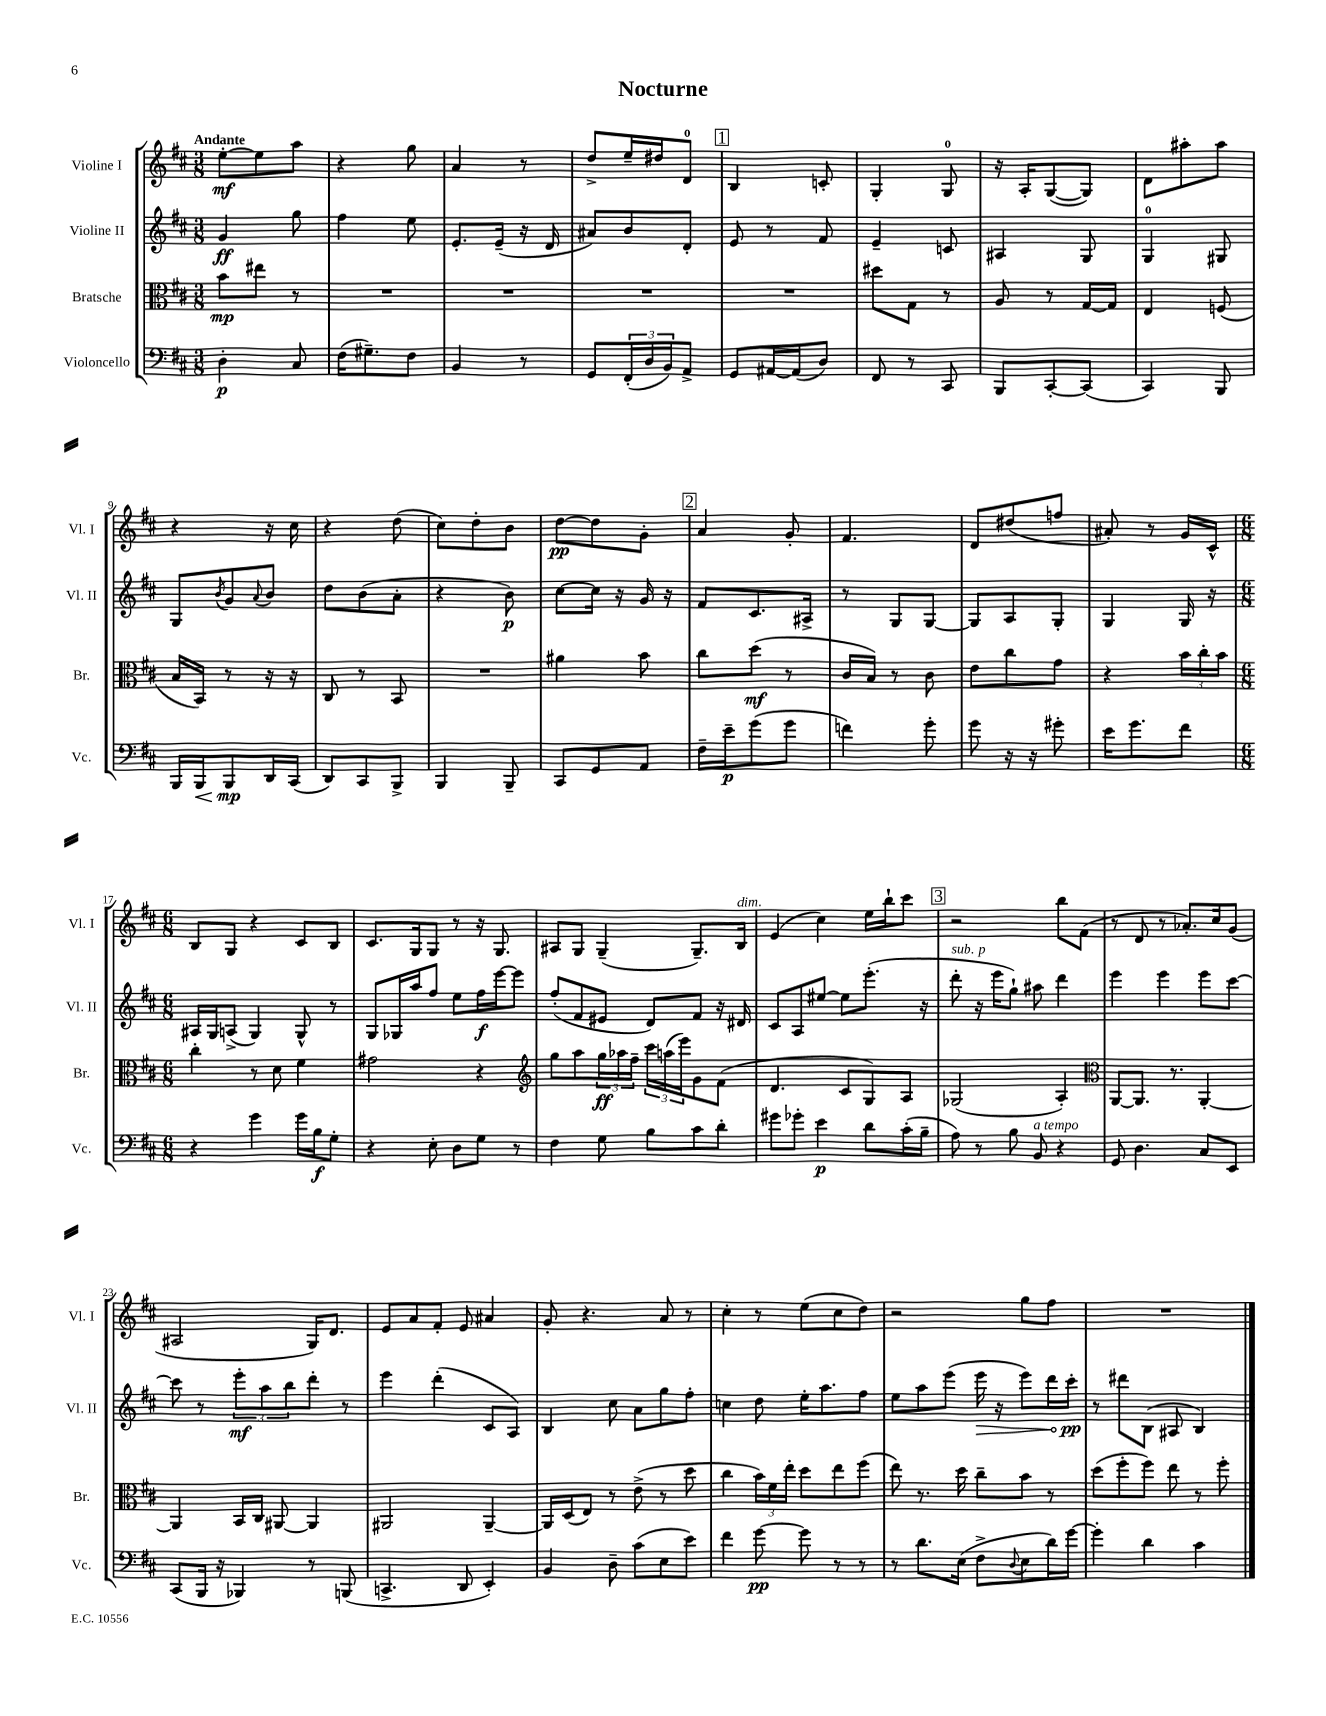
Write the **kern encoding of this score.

**kern	**dynam	**kern	**dynam	**kern	**dynam	**kern	**dynam
*part4	*part4	*part3	*part3	*part2	*part2	*part1	*part1
*staff4	*staff4	*staff3	*staff3	*staff2	*staff2	*staff1	*staff1
*I"Violoncello	*	*I"Bratsche	*	*I"Violine II	*	*I"Violine I	*
*I'Vc.	*	*I'Br.	*	*I'Vl. II	*	*I'Vl. I	*
*clefF4	*	*clefC3	*	*clefG2	*	*clefG2	*
*k[f#c#]	*	*k[f#c#]	*	*k[f#c#]	*	*k[f#c#]	*
*M3/8	*	*M3/8	*	*M3/8	*	*M3/8	*
=1	=1	=1	=1	=1	=1	=1	=1
!	!	!	!	!	!	!LO:TX:a:B:t=Andante	!
4D'\	p	8b\L	mp	4g/	ff	[8ee'\L	mf
.	.	8ee#X\J	.	.	.	8ee\]	.
8C#/	.	8r	.	8gg\	.	8aa\J	.
=2	=2	=2	=2	=2	=2	=2	=2
(16F#\KL	.	4.r	.	4ff#\	.	4r	.
8.G#X~\)	.	.	.	.	.	.	.
8F#\J	.	.	.	8ee\	.	8gg\	.
=3	=3	=3	=3	=3	=3	=3	=3
4BB/	.	4.r	.	8.e'/L	.	4a/	.
.	.	.	.	(16e~/Jk	.	.	.
8r	.	.	.	16r	.	8r	.
.	.	.	.	16d/	.	.	.
=4	=4	=4	=4	=4	=4	=4	=4
8GG/L	.	4.r	.	8a#X/L)	.	8dd^/L	.
(24FF#'/L	.	.	.	8b/	.	16ee~/L	.
24D/	.	.	.	.	.	.	.
.	.	.	.	.	.	16dd#X/J	.
24BB/J)	.	.	.	.	.	.	.
8AA^/J	.	.	.	8d'/J	.	8d/J	.
!!LO:REH:place=s1:t=1
=5	=5	=5	=5	=5	=5	=5	=5
8GG/L	.	4.r	.	8e/	.	4B/	.
[16AA#X/L	.	.	.	8r	.	.	.
(16AA#/J]	.	.	.	.	.	.	.
8D/J)	.	.	.	8f#/	.	8cn'/	.
=6	=6	=6	=6	=6	=6	=6	=6
8FF#/	.	8dd#X\L	.	4e~/	.	4G'/	.
8r	.	8G\J	.	.	.	.	.
8CC#/	.	8r	.	8cn/	.	8G/	.
=7	=7	=7	=7	=7	=7	=7	=7
8BBB/L	.	8A/	.	4A#X/	.	16r	.
.	.	.	.	.	.	16A'/KL	.
[8CC#'/	.	8r	.	.	.	([8G/	.
(8CC#/J]	.	[16G/LL	.	8G/	.	8G/J])	.
.	.	16G/JJ]	.	.	.	.	.
=8	=8	=8	=8	=8	=8	=8	=8
4CC#/)	.	4E/	.	4G/	.	8d\L	.
.	.	.	.	.	.	8aa#X'\	.
8BBB/	.	(8Fn/	.	8G#X/	.	8aa#\J	.
!!LO:LB:g=z
=9	=9	=9	=9	=9	=9	=9	=9
16BBB/LL	.	16B/LL	.	8G/L	.	4r	.
!	!LO:HP:b	!	!	!	!	!	!
16BBB/J	<	16BB/JJ)	.	.	.	.	.
.	.	.	.	8qb/	.	.	.
8BBB/	mp	8r	.	8g/	.	.	.
.	.	.	.	8qqa/	.	.	.
16DD/L	[	16r	.	8b/J	.	16r	.
(16CC#/JJ	.	16r	.	.	.	16cc#\	.
=10	=10	=10	=10	=10	=10	=10	=10
8DD/L)	.	8C#/	.	8dd\L	.	4r	.
8CC#/	.	8r	.	(8b\	.	.	.
8BBB^/J	.	8BB/	.	8a'\J	.	(8dd\	.
=11	=11	=11	=11	=11	=11	=11	=11
4BBB/	.	4.r	.	4r	.	8cc#\L)	.
.	.	.	.	.	.	8dd'\	.
8BBB~/	.	.	.	8b\)	p	8b\J	.
=12	=12	=12	=12	=12	=12	=12	=12
8CC#/L	.	4a#X\	.	[8cc#\L	.	[8dd\L	pp
8GG/	.	.	.	16cc#\Jk]	.	8dd\]	.
.	.	.	.	16r	.	.	.
8AA/J	.	8b\	.	16g/	.	8g'\J	.
.	.	.	.	16r	.	.	.
!!LO:REH:place=s1:t=2
=13	=13	=13	=13	=13	=13	=13	=13
16F#~\LL	.	8cc#\L	.	8f#/L	.	4a/	.
16e~\J	p	.	.	.	.	.	.
(8g\	.	(8dd\J	mf	8.c#/	.	.	.
8g\J	.	8r	.	.	.	8g'/	.
.	.	.	.	16A#X^/Jk	.	.	.
=14	=14	=14	=14	=14	=14	=14	=14
4fn\)	.	16c#/LL	.	8r	.	4.f#/	.
.	.	16B/JJ)	.	.	.	.	.
.	.	8r	.	8G/L	.	.	.
8g'\	.	8c#\	.	[8G/J	.	.	.
=15	=15	=15	=15	=15	=15	=15	=15
8g\	.	8e\L	.	8G/L]	.	8d/L	.
16r	.	8cc#\	.	8A/	.	(8dd#X/	.
16r	.	.	.	.	.	.	.
8g#X'\	.	8g\J	.	8G'/J	.	8ffn/J	.
=16	=16	=16	=16	=16	=16	=16	=16
16e\KL	.	4r	.	4G/	.	8a#X'/)	.
8.g\	.	.	.	.	.	.	.
.	.	.	.	.	.	8r	.
8f#\J	.	24b\LL	.	16G/	.	16g/LL	.
.	.	24cc#'\	.	.	.	.	.
.	.	.	.	16r	.	16c#^^/JJ	.
.	.	24b\JJ	.	.	.	.	.
!!LO:LB:g=z
=17	=17	=17	=17	=17	=17	=17	=17
*M6/8	*	*M6/8	*	*M6/8	*	*M6/8	*
4r	.	4cc#'\	.	16A#X/LL	.	8B/L	.
.	.	.	.	16G/J	.	.	.
.	.	.	.	(8An^/J	.	8G/J	.
4g\	.	8r	.	4G/)	.	4r	.
.	.	8d\	.	.	.	.	.
16g\LL	.	4f#\	.	8G^^/	.	8c#/L	.
16B\J	f	.	.	.	.	.	.
8G'\J	.	.	.	8r	.	8B/J	.
=18	=18	=18	=18	=18	=18	=18	=18
4r	.	2g#X\	.	8G/L	.	8.c#/L	.
.	.	.	.	16G-X/L	.	.	.
.	.	.	.	16aa/J	.	16G/k	.
8E'\	.	.	.	8ff#/J	.	8G/J	.
8D\L	.	.	.	8ee\L	.	8r	.
8G\J	.	4r	.	16ff#\L	f	16r	.
.	.	.	.	[16eee\J	.	8.G/	.
8r	.	.	.	8eee\J]	.	.	.
=19	=19	=19	=19	=19	=19	=19	=19
*	*	*clefG2	*	*	*	*	*
4F#\	.	8gg\L	.	(8ff#'/L	.	8A#X/L	.
.	.	8aa\	.	8f#/	.	8G/J	.
8G\	.	24gg\L	ff	8e#X/J	.	(4G~/	.
.	.	24aa-X\	.	.	.	.	.
.	.	24ff#~\JJ	.	.	.	.	.
8B\L	.	24ccc#\LL	.	8d/L)	.	.	.
.	.	(24aan\	.	.	.	.	.
.	.	24eee\J)	.	.	.	.	.
8c#\	.	8g\	.	8f#/J	.	8.G~/L)	.
8d'\J	.	(8f#\J	.	16r	.	.	.
!	!	!	!	!	!	!LO:TX:a:i:t=dim.	!
.	.	.	.	16d#X/	.	16B/Jk	.
=20	=20	=20	=20	=20	=20	=20	=20
8g#X\L	.	4.d/	.	8c#/L	.	(4e/	.
8g-X'\J	.	.	.	8A/	.	.	.
4e\	p	.	.	[8ee#X/J	.	4cc#\)	.
.	.	8c#/L	.	8ee#\L]	.	.	.
8d\L	.	8G/)	.	(8.eee'\J	.	16ee\LL	.
.	.	.	.	.	.	16bb`\J	.
(16c#'\L	.	8A/J	.	.	.	8ccc#\J	.
16B~\JJ	.	.	.	16r	.	.	.
!!LO:REH:place=s1:t=3
=21	=21	=21	=21	=21	=21	=21	=21
!	!	!	!	!LO:TX:a:i:t=sub. p	!	!	!
8A\)	.	(2G-X/	.	8ddd'\	.	2r	.
8r	.	.	.	16r	.	.	.
.	.	.	.	16eee\KL	.	.	.
8B\	.	.	.	8gg`\J)	.	.	.
!LO:TX:a:i:t=a tempo	!	!	!	!	!	!	!
8BB/	.	.	.	8aa#X\	.	.	.
4r	.	4A'/)	.	4ddd\	.	8bb\L	.
.	.	.	.	.	.	(8f#\J	.
=22	=22	=22	=22	=22	=22	=22	=22
*	*	*clefC3	*	*	*	*	*
8GG/	.	[8AA/L	.	4eee\	.	8r	.
4.D\	.	8.AA/J]	.	.	.	8d/	.
.	.	.	.	4eee\	.	8r	.
.	.	8.r	.	.	.	.	.
.	.	.	.	.	.	8.a-X'/L)	.
8C#/L	.	[4AA'/	.	8eee\L	.	.	.
.	.	.	.	.	.	16cc#/k	.
8EE/J	.	.	.	[8ccc#\J	.	(8g/J	.
!!LO:LB:g=z
=23	=23	=23	=23	=23	=23	=23	=23
(8CC#/L	.	4AA/]	.	8ccc#\]	.	2A#X/	.
16BBB/Jk	.	.	.	8r	.	.	.
16r	.	.	.	.	.	.	.
4BBB-X/)	.	16BB/LL	.	12eee'\L	mf	.	.
.	.	16C#/JJ	.	.	.	.	.
.	.	.	.	12aa\	.	.	.
.	.	[8AA#X/	.	.	.	.	.
.	.	.	.	12bb\	.	.	.
8r	.	4AA#/]	.	8ddd'\J	.	16G/KL)	.
.	.	.	.	.	.	8.d/J	.
(8BBBn/	.	.	.	8r	.	.	.
=24	=24	=24	=24	=24	=24	=24	=24
4.CCn^/	.	2AA#X/	.	4eee\	.	8e/L	.
.	.	.	.	.	.	8a/	.
.	.	.	.	(4ddd'\	.	8f#'/J	.
8DD/	.	.	.	.	.	8e/	.
4EE'/)	.	[4AA#~/	.	8c#/L	.	4a#X/	.
.	.	.	.	8A/J)	.	.	.
=25	=25	=25	=25	=25	=25	=25	=25
4BB/	.	16AA#/LL]	.	4B/	.	8g'/	.
.	.	(16D/J	.	.	.	.	.
.	.	8E/J)	.	.	.	4.r	.
8D~\	.	8r	.	8cc#\	.	.	.
(8c#\L	.	(8e^\	.	8a\L	.	.	.
8E\	.	8r	.	8gg\	.	8a/	.
8e\J)	.	8dd\	.	8ff#'\J	.	8r	.
=26	=26	=26	=26	=26	=26	=26	=26
4f#\	.	4cc#\	.	4ccn\	.	4cc#'\	.
[8g\	pp	24b\LL)	.	8dd\	.	8r	.
.	.	24f#\	.	.	.	.	.
.	.	24ee'\JJ	.	.	.	.	.
8g\]	.	8dd\L	.	16ee'\KL	.	(8ee\L	.
.	.	.	.	8.aa\	.	.	.
8r	.	8ee\	.	.	.	8cc#\	.
8r	.	(8ff#\J	.	8ff#\J	.	8dd\J)	.
=27	=27	=27	=27	=27	=27	=27	=27
8r	.	8ee\)	.	8ee\L	.	2r	.
8.d\L	.	8.r	.	8aa\	.	.	.
.	.	.	.	(8eee\J	.	.	.
(16E\Jk	.	16dd\	.	.	.	.	.
!	!	!	!	!	!LO:HP:b	!	!
8F#^\L	.	8cc#~\L	.	16eee\	>	.	.
.	.	.	.	16r	.	.	.
8qqD/	.	.	.	.	.	.	.
8E\	.	8b\J	.	8eee\L)	.	8gg\L	.
16d\L)	.	8r	.	16ddd\L	.	8ff#\J	.
[16g\JJ	.	.	.	16ccc#'\JJ	pp	.	.
.	.	.	.	.	]	.	.
=28	=28	=28	=28	=28	=28	=28	=28
4g'\]	.	(8dd\L	.	8r	.	2.r	.
.	.	8ff#'\	.	8ddd#X\L	.	.	.
4d\	.	8ff#\J)	.	(8B\J	.	.	.
.	.	8ee\	.	8A#X/	.	.	.
4c#\	.	8r	.	4B/)	.	.	.
.	.	8ff#'\	.	.	.	.	.
==	==	==	==	==	==	==	==
*-	*-	*-	*-	*-	*-	*-	*-
